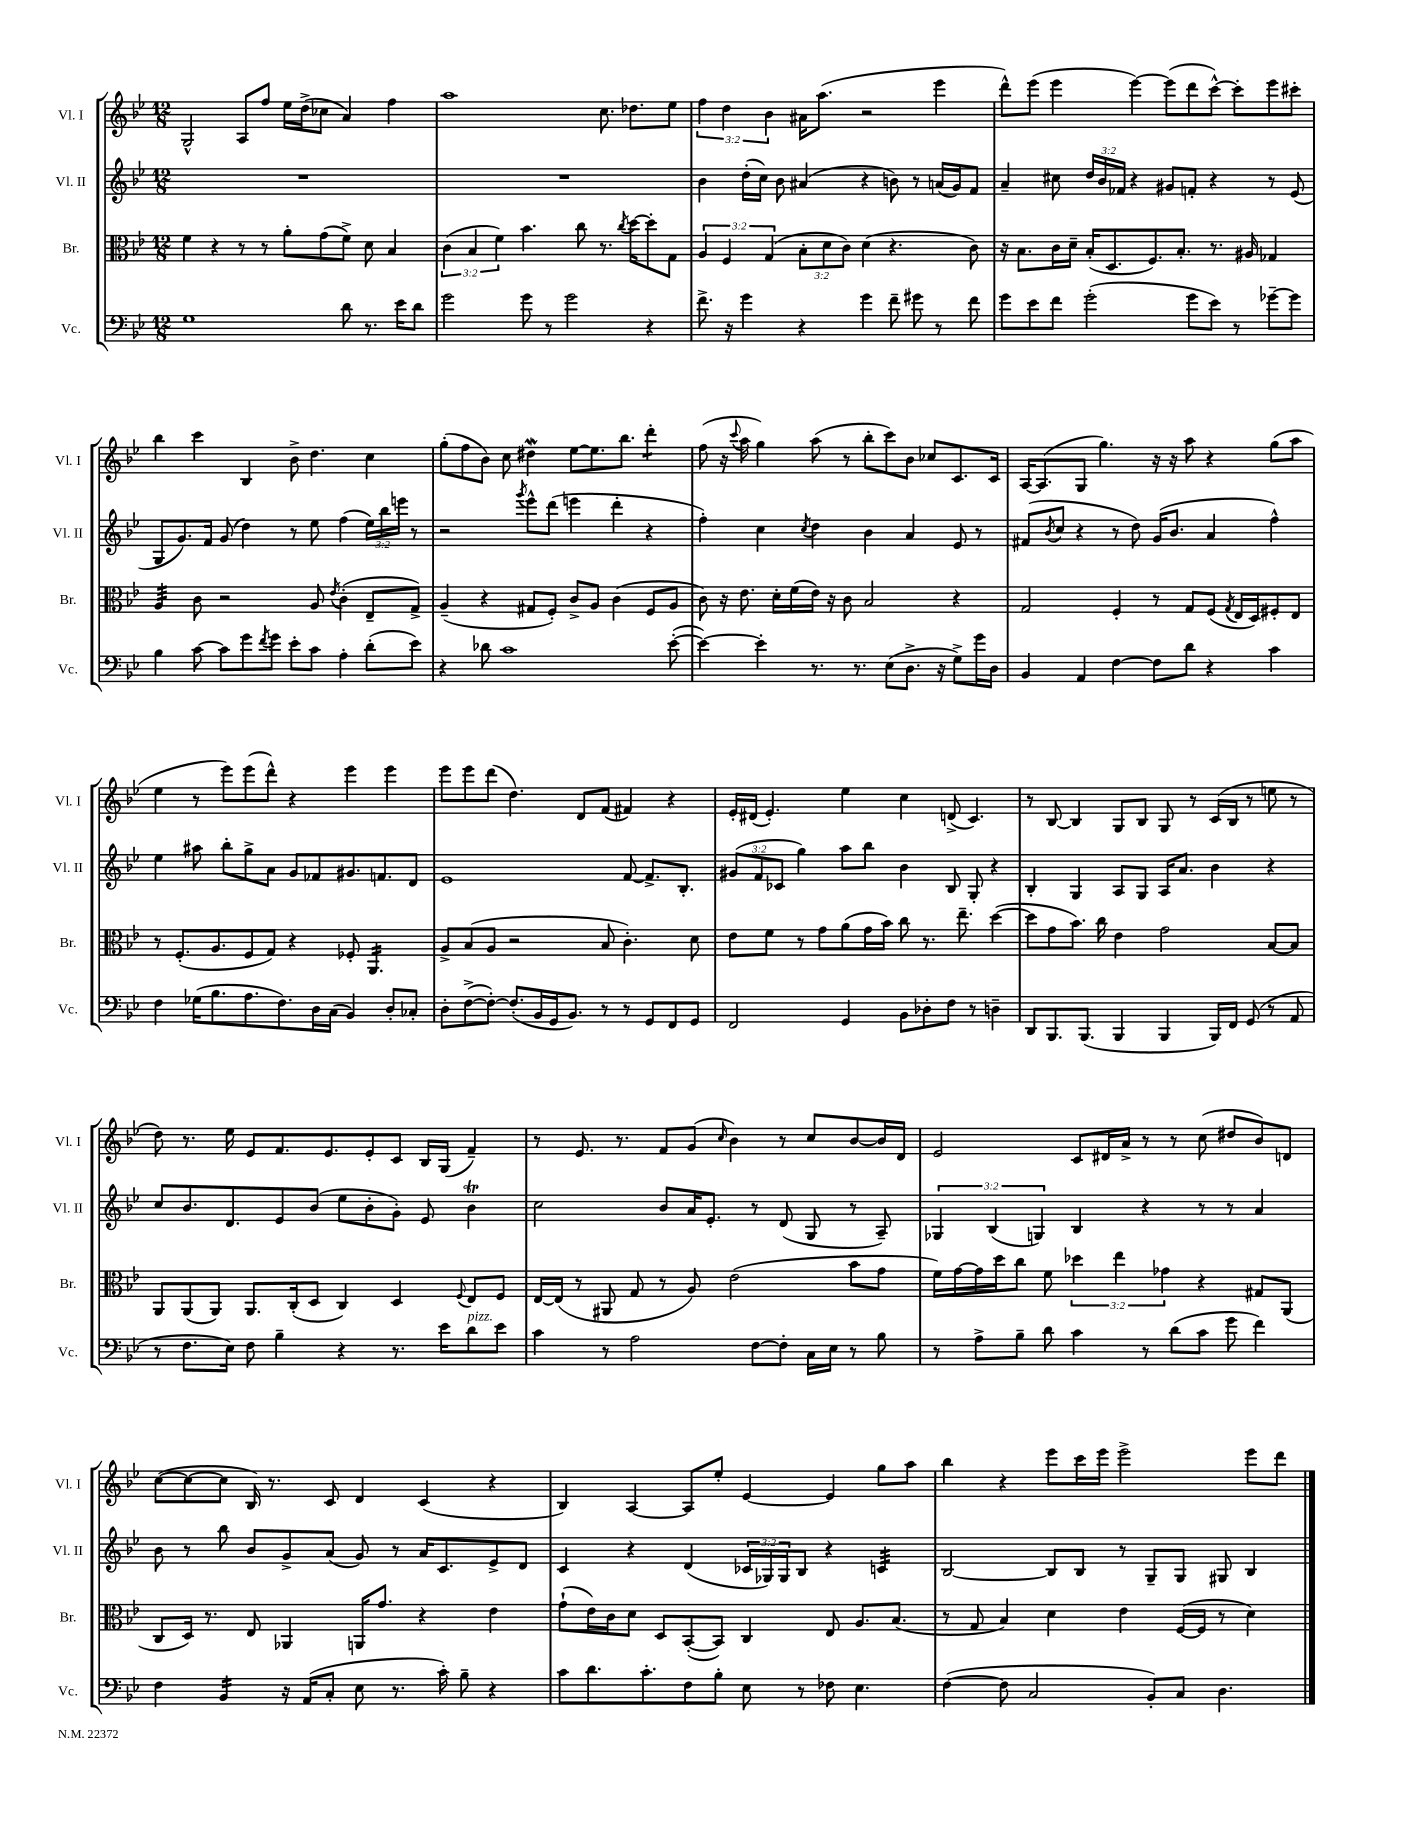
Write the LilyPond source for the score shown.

<<
\new StaffGroup <<
\new Staff = "s0" \with { instrumentName = "Vl. I" shortInstrumentName = "Vl. I" } {
    \clef treble \key bes \major \numericTimeSignature \time 12/8 \override Staff.TupletNumber.text = #tuplet-number::calc-fraction-text
    g2-^ a8 f''8 ees''16 d''16->( ces''8 a'4) f''4 |
    a''1 c''8. des''8. ees''8 |
    \tuplet 3/2 { f''4 d''4 bes'4 } ais'16 a''8.( r2 ees'''4 |
    d'''8-^) ees'''8( ees'''4 ees'''4~) ees'''8( d'''8 c'''8~-^) c'''8-. ees'''8 cis'''8-. |
    bes''4 c'''4 bes4 bes'8-> d''4. c''4 |
    g''8-.( f''8 bes'8) c''8 dis''4\mordent ees''8~ ees''8. bes''8. d'''4:8-. |
    f''8( r16 \appoggiatura { c'''8 } a''16 g''4) a''8( r8 bes''8-. c'''8) bes'8 ces''8 c'8. c'16 |
    a16~ a8.( g8 g''4.) r16 r16 a''8 r4 g''8( a''8 |
    ees''4 r8 ees'''8) ees'''8( d'''8-^) r4 ees'''4 ees'''4 |
    ees'''8 ees'''8 d'''8( d''4.) d'8 f'8( fis'4) r4 |
    ees'16-. dis'16( ees'4.-.) ees''4 c''4 d'8->( c'4.) |
    r8 bes8~ bes4 g8 bes8 g8 r8 c'16( bes16 r8 e''8 r8 |
    d''8) r8. ees''16 ees'8 f'8. ees'8. ees'8-. c'8 bes16 g16( f'4--) |
    r8 ees'8. r8. f'8 g'8( \grace { c''16 } bes'4) r8 c''8 bes'8~ bes'16 d'16 |
    ees'2 c'8 dis'16 a'16-> r8 r8 c''8( dis''8 bes'8) d'8 |
    c''8~( c''8~ c''8 bes16) r8. c'8 d'4 c'4( r4 |
    bes4) a4~ a8 ees''8-. ees'4~ ees'4 g''8 a''8 |
    bes''4 r4 ees'''8 c'''16 ees'''16 ees'''2-> ees'''8 d'''8 \bar "|." |
}
\new Staff = "s1" \with { instrumentName = "Vl. II" shortInstrumentName = "Vl. II" } {
    \clef treble \key bes \major \numericTimeSignature \time 12/8 \override Staff.TupletNumber.text = #tuplet-number::calc-fraction-text
    R1. |
    R1. |
    bes'4 d''16-.( c''16) bes'8 ais'4( r4 b'8) r8 a'16( g'16) f'8 |
    a'4-- cis''8 \tuplet 3/2 { d''16 bes'16 fes'16 } r4 gis'8 f'8-. r4 r8 ees'8( |
    g8 g'8.) f'16 g'8( d''4) r8 ees''8 f''4( \tuplet 3/2 { ees''16) bes''16 e'''16 } r8 |
    r2 \acciaccatura { g'''8 } ees'''8-^ d'''8( e'''4 d'''4-. r4 |
    f''4-.) c''4 \acciaccatura { c''8 } d''4 bes'4 a'4 ees'8 r8 |
    fis'8( \acciaccatura { bes'8 } c''8 r4 r8 d''8) g'16( bes'8. a'4 f''4-^) |
    ees''4 ais''8 bes''8-. g''8-> a'8 g'8 fes'8 gis'8. f'8. d'8 |
    ees'1 f'8~ f'8.-> bes8.-. |
    \tuplet 3/2 { gis'8( f'8 ces'8 } g''4) a''8 bes''8 bes'4 bes8 g8-. r4 |
    bes4-. g4 a8 g8 a16 a'8. bes'4 r4 |
    c''8 bes'8. d'8. ees'8 bes'8( ees''8 bes'8-. g'8-.) ees'8 bes'4\trill |
    c''2 bes'8 a'16 ees'8.-. r8 d'8( g8 r8 a8--) |
    \tuplet 3/2 { ges4 bes4( g4) } bes4 r4 r8 r8 a'4 |
    bes'8 r8 bes''8 bes'8 g'8-> a'8( g'8) r8 a'16 c'8. ees'8-> d'8 |
    c'4 r4 d'4( \tuplet 3/2 { ces'16 ges16) ges16 } bes8 r4 c'4:32 |
    bes2~ bes8 bes8 r8 g8-- g8 gis8 bes4 \bar "|." |
}
\new Staff = "s2" \with { instrumentName = "Br." shortInstrumentName = "Br." } {
    \clef alto \key bes \major \numericTimeSignature \time 12/8 \override Staff.TupletNumber.text = #tuplet-number::calc-fraction-text
    f'4 r4 r8 r8 a'8-. g'8( f'8->) d'8 bes4 |
    \tuplet 3/2 { c'4( bes4 f'4) } bes'4. c''8 r8. \acciaccatura { c''8 } d''16~ d''8-. g8 |
    \tuplet 3/2 { a4 f4 g4( } \tuplet 3/2 { bes8-. d'8 c'8) } d'4( r4. c'8) |
    r16 bes8. c'16 d'16-- bes16-.( d8. f8.) bes8.-. r8. ais16 ges4 |
    a4:32 c'8 r2 a8 \acciaccatura { ees'8 } c'4-.( ees8-- g8->) |
    a4--( r4 gis8 f8-.) c'8-> a8 c'4( f8 a8 |
    c'8) r16 ees'8. d'16-. f'16( ees'16) r16 c'8 bes2 r4 |
    g2 f4-. r8 g8 f8( \acciaccatura { g8 } ees16 d16) fis8-. ees8 |
    r8 f8.-.( a8. f8 g8) r4 fes8-. a,4.:16 |
    a8-> bes8( a8 r2 bes8 c'4.-.) d'8 |
    ees'8 f'8 r8 g'8 a'8( g'16 bes'16) c''8 r8. ees''8.-- d''4~( |
    d''8 g'8 bes'8.) c''16 ees'4 g'2 bes8~ bes8 |
    a,8 a,8( a,8) a,8. c16-.( d8 c4) d4 \appoggiatura { f8 } ees8 f8 |
    ees16~ ees16( r8 ais,8 g8 r8 a8) ees'2( bes'8 g'8 |
    f'16) g'16~ g'16 d''16 c''8 f'8 \tuplet 3/2 { des''4 ees''4 ges'4 } r4 gis8 a,8( |
    c8 d16) r8. ees8 aes,4 a,16 g'8. r4 ees'4 |
    g'8-!( ees'16) c'16 d'8 d8 bes,8~-.( bes,8) c4 ees8 a8. bes8.( |
    r8 g8 bes4) d'4 ees'4 f16~( f16 r8 d'4) \bar "|." |
}
\new Staff = "s3" \with { instrumentName = "Vc." shortInstrumentName = "Vc." } {
    \clef bass \key bes \major \numericTimeSignature \time 12/8
    g1 d'8 r8. ees'16 d'8 |
    g'2 g'8 r8 g'2 r4 |
    f'8.-> r16 g'4 r4 g'4 f'8-- gis'8 r8 f'8 |
    g'8 ees'8 f'8 g'2-.( g'8 ees'8) r8 ges'8~-- ges'8 |
    bes4 c'8~ c'8 g'8 \acciaccatura { f'8 } g'8 ees'8-. c'8 a4-. d'8-.( ees'8) |
    r4 des'8 c'1 ees'8~-.( |
    ees'4~) ees'4-. r8. r8. ees8( d8.-> r16 g8->) g'16 d16 |
    bes,4 a,4 f4~ f8 d'8 r4 c'4 |
    f4 ges16( bes8. a8. f8.) d16 c16( bes,4) d8-. ces8-. |
    d8-. f8~->( f8~-.) f8.-.( bes,16 g,16 bes,8.) r8 r8 g,8 f,8 g,8 |
    f,2 g,4 bes,8 des8-. f8 r8 d4-- |
    d,8 bes,,8. bes,,8.( bes,,4 bes,,4 bes,,16) f,16 g,8( r8 a,8 |
    r8 f8. ees16) f8 bes4-- r4 r8. ees'16 d'8^\markup { \italic "pizz." } ees'8 |
    c'4 r8 a2 f8~ f8-. c16 ees16 r8 bes8 |
    r8 a8-> bes8-- d'8 c'4 r8 d'8( c'8 g'8 f'4) |
    f4 bes,4:16 r16 a,16( c8-. ees8 r8. c'16-.) bes8-- r4 |
    c'8 d'8. c'8.-. f8 bes8-. ees8 r8 fes8 ees4. |
    f4~( f8 c2 bes,8-.) c8 d4. \bar "|." |
}
>>
>>
\layout { \context { \Score \remove "Bar_number_engraver" } }
